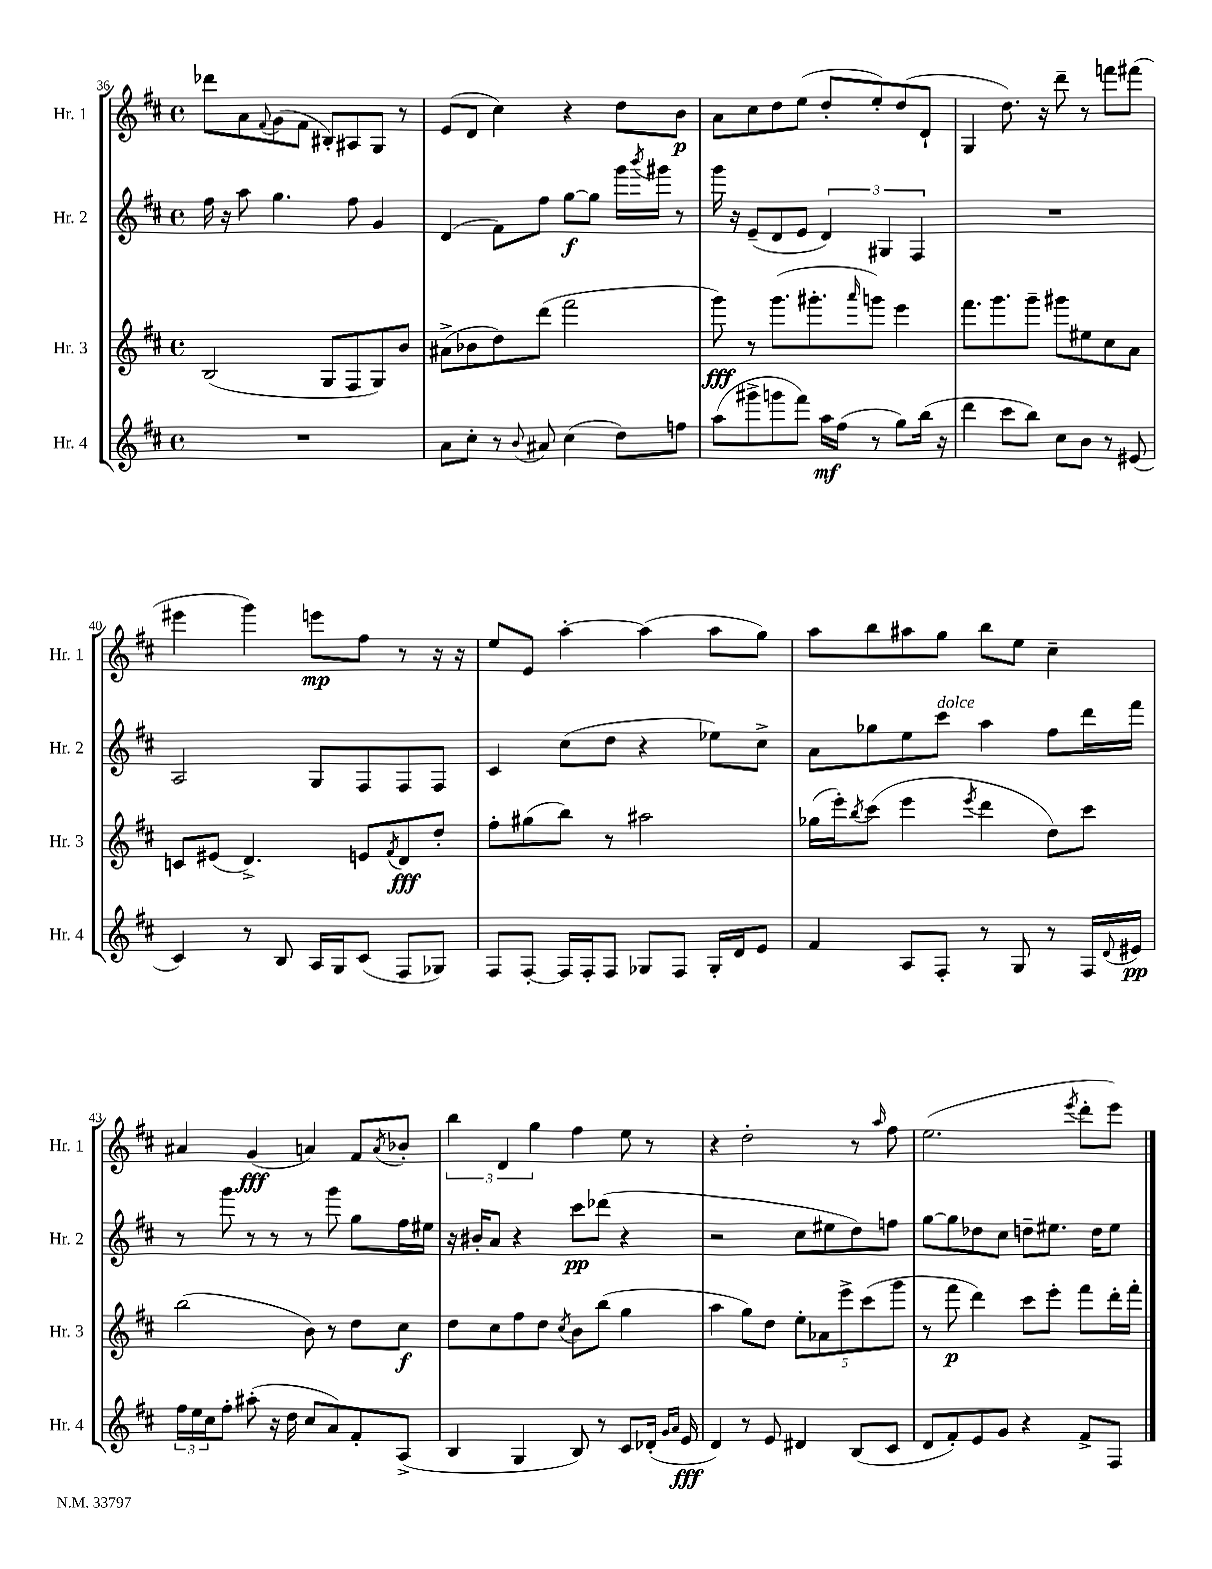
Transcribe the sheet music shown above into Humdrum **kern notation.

**kern	**kern	**kern	**kern
*staff4	*staff3	*staff2	*staff1
*clefG2	*clefG2	*clefG2	*clefG2
*k[f#c#]	*k[f#c#]	*k[f#c#]	*k[f#c#]
*M4/4	*M4/4	*M4/4	*M4/4
*met(c)	*met(c)	*met(c)	*met(c)
1r	(2B	16ff#	8ddd-
.	.	16r	.
.	.	8aa	8a
.	.	.	8qqf#
.	.	4.gg	(8g
.	.	.	8f#
.	8G	.	8B#')
.	8F#	8ff#	8A#
.	8G)	4g	8G
.	8b	.	8r
=	=	=	=
8a	(8a#^	(4d	(8e
8cc#'	8b-	.	8d
8r	8dd)	8f#)	4cc#)
8qqb	.	.	.
8a#	(8ddd	8ff#	.
(4cc#	2fff#	[8gg	4r
.	.	8gg]	.
8dd)	.	16ggg	8dd
.	.	8qbbb	.
.	.	16ggg#	.
8ff	.	8r	8b
=	=	=	=
(8aa	8ggg)	16ggg	8a
.	.	16r	.
8ggg#^	8r	(8e~	8cc#
8ggg	(8.ggg	8d	8dd
8fff#)	.	8e	(8ee
.	8.ggg#'	.	.
16aa	.	6d)	8dd'
(16ff#	.	.	.
.	16qqaaa	.	.
8r	8ggg)	.	8ee')
.	.	6G#	.
8gg)	4eee	.	(8dd
.	.	6F#	.
(16bb	.	.	8d`
16r	.	.	.
=	=	=	=
4ddd	8.fff#	1r	4G
.	8.ggg	.	.
8ccc#	.	.	8.dd)
8bb)	8ggg~	.	.
.	.	.	16r
8cc#	8ggg#	.	8ddd~
8b	8ee#	.	8r
8r	8cc#	.	8fff
(8e#	8a	.	(8fff#
=	=	=	=
4c#)	8c	2A	4eee#
.	(8e#	.	.
8r	4.d^)	.	4ggg)
8B	.	.	.
16A	.	8G	8eee
16G	.	.	.
(8c#	8e	8F#	8ff#
.	8qf#	.	.
8F#	8d	8F#	8r
8G-)	8dd'	8F#	16r
.	.	.	16r
=	=	=	=
8F#	8ff#'	4c#	8ee
[8F#'	(8gg#	.	8e
16F#]	8bb)	(8cc#	[4aa'
16F#'	.	.	.
8F#	8r	8dd	.
8G-	2aa#	4r	(4aa]
8F#	.	.	.
16G-'	.	8ee-)	8aa
16d	.	.	.
8e	.	8cc#^	8gg)
=	=	=	=
4f#	(16gg-	8a	8aa
.	16eee')	.	.
.	8qbb	.	.
.	(8ccc#	8gg-	8bb
8A	4eee	8ee	8aa#
8F#'	.	8ccc#	8gg
.	8qeee	.	.
8r	4ddd	4aa	8bb
8G	.	.	8ee
8r	8dd)	8ff#	4cc#~
16F#	8ccc#	16ddd	.
8qqd	.	.	.
16e#	.	16fff#	.
=	=	=	=
24ff#	(2bb	8r	4a#
24ee	.	.	.
24cc#	.	.	.
8ff#'	.	8ggg	.
(8aa#'	.	8r	(4g
16r	.	8r	.
16dd	.	.	.
8cc#	8b)	8r	4a)
8a)	8r	8ggg	.
8f#'	8dd	8gg	8f#
.	.	.	8qa
(8A^	8cc#	16ff#	8b-'
.	.	16ee#	.
=	=	=	=
4B	8dd	16r	6bb
.	.	16b#'	.
.	8cc#	8a	.
.	.	.	6d
4G	8ff#	4r	.
.	.	.	6gg
.	8dd	.	.
.	8qcc#	.	.
8B)	8b	8ccc#	4ff#
8r	(8bb	(8ddd-	.
8c#	4gg	4r	8ee
(16d-'	.	.	8r
16qqg	.	.	.
16qqa	.	.	.
16e	.	.	.
=	=	=	=
4d)	4aa	2r	4r
8r	8gg)	.	2dd'
8e	8dd	.	.
4d#	10ee'	8cc#	.
.	10a-	.	.
.	.	8ee#	.
.	10eee^	.	.
(8B	.	8dd)	8r
.	(10ccc#	.	.
.	.	.	16qqaa
8c#	.	8ff	8ff#
.	10ggg	.	.
=	=	=	=
8d	8r	[8gg	(2.ee
8f#')	8fff#	8gg]	.
8e	4ddd)	8dd-	.
8g	.	8cc#	.
4r	8ccc#	8dd~	.
.	8eee'	8.ee#	.
.	.	.	8qeee
8f#^	8fff#	.	8ddd'
.	.	16dd	.
8F#	16ddd'	8ee#	8eee)
.	16fff#'	.	.
==	==	==	==
*-	*-	*-	*-
